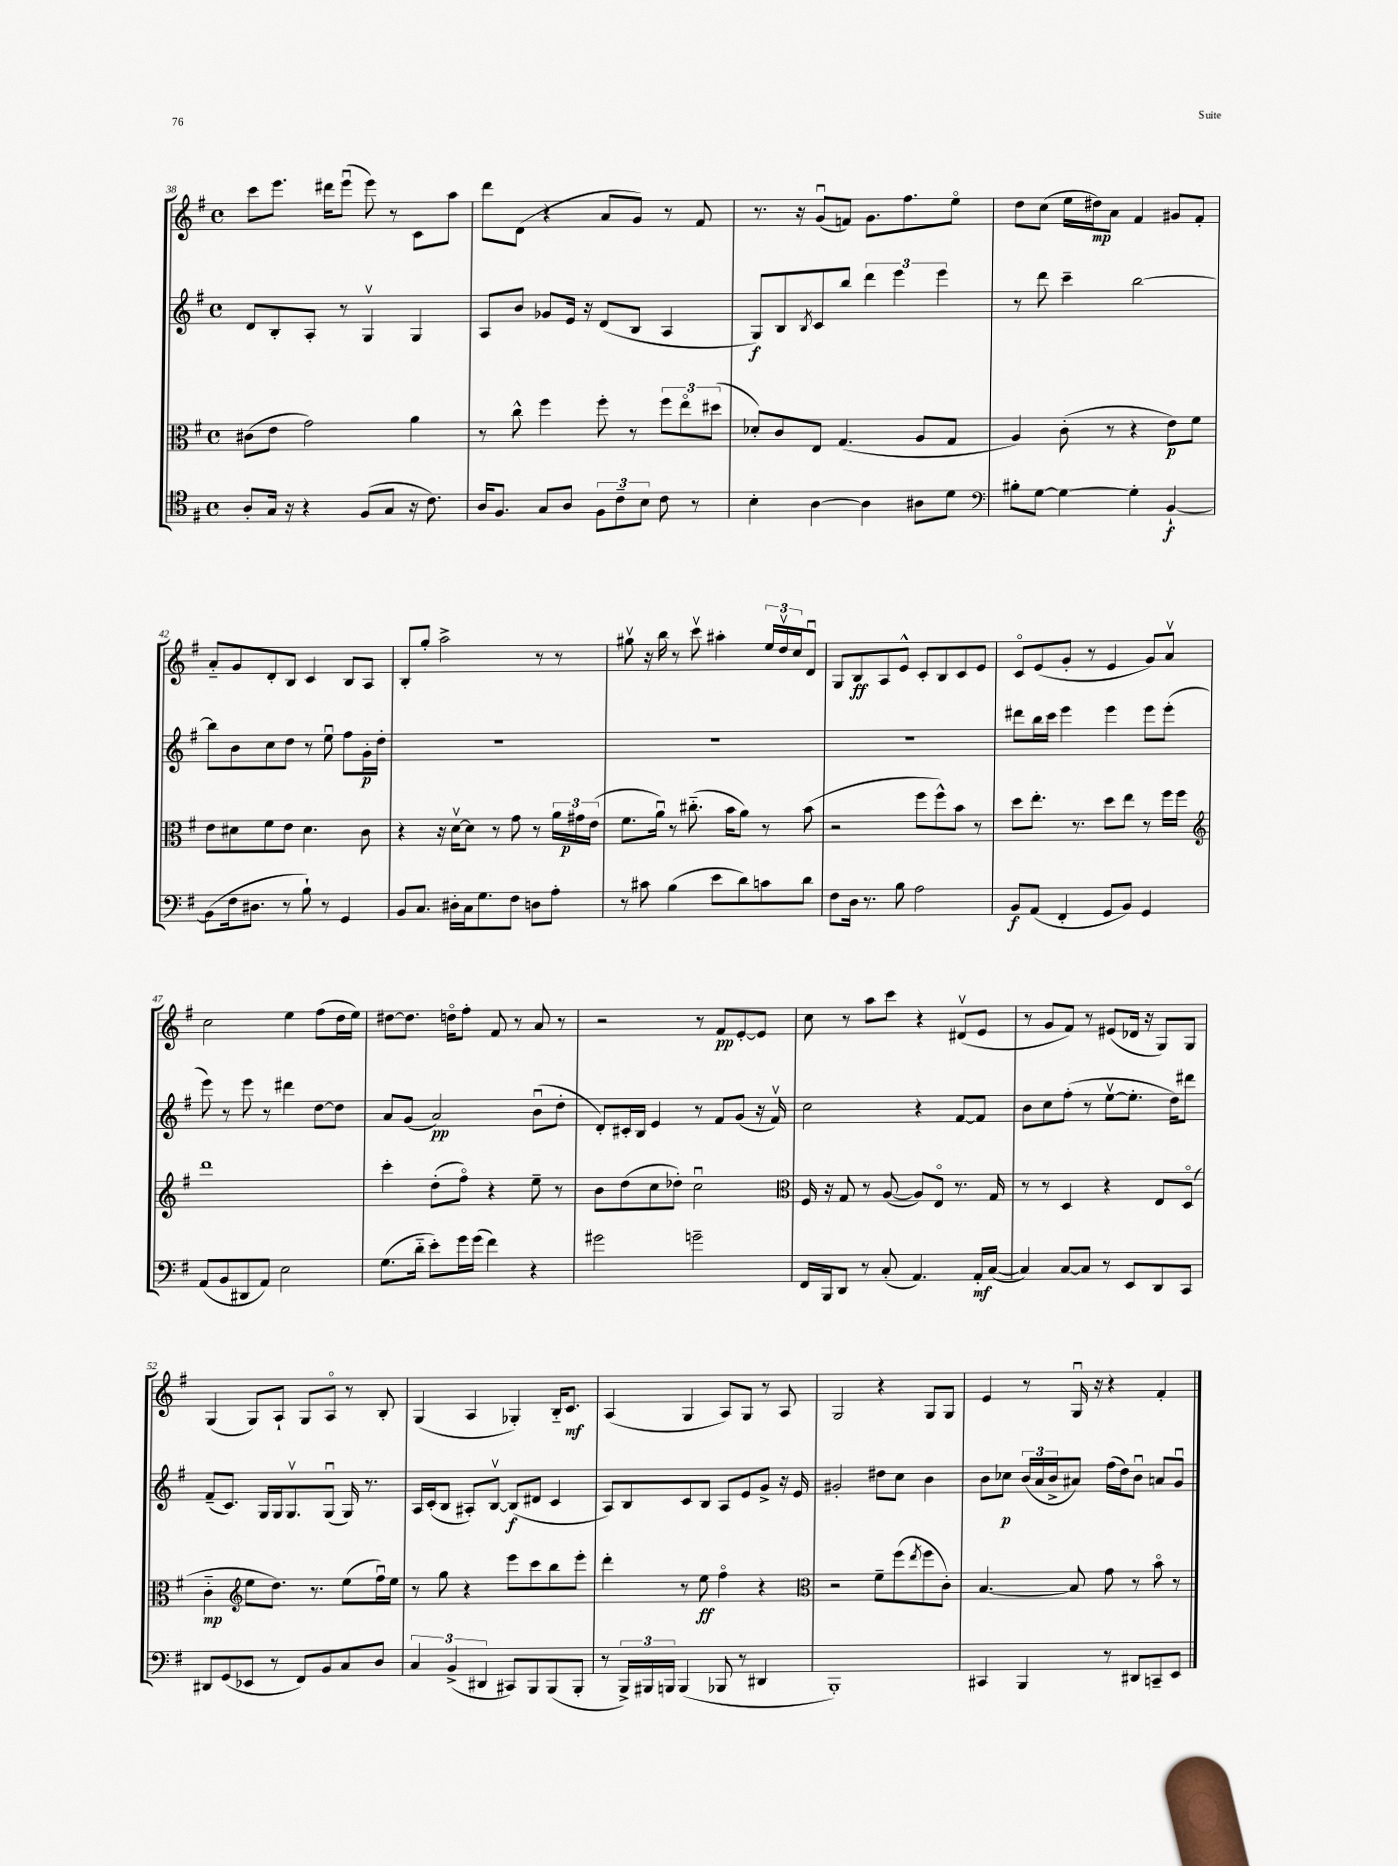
<<
\new StaffGroup <<
\new Staff = "s0" {
    \clef treble \key g \major \defaultTimeSignature \time 4/4
    c'''8 e'''8. dis'''16 e'''8\downbow( e'''8) r8 c'8 a''8 |
    d'''8 d'8( r4 a'8 g'8) r8 fis'8 |
    r8. r16 g'8\downbow( f'8) g'8. fis''8. e''8\flageolet |
    d''8 c''8( e''16 dis''16\mp) a'8 fis'4 gis'8 fis'8-. |
    a'8-_ g'8 d'8-. b8 c'4 b8 a8 |
    b8-. g''8-. a''2-> r8 r8 |
    gis''8\upbow r16 b''16 r8 c'''8\upbow ais''4-. \tuplet 3/2 { e''16 d''16\upbow c''16 } d'8\downbow |
    g8 b8\ff a8 e'8-^ c'8-. b8 c'8 e'8 |
    c'8\flageolet e'8( g'8-. r8 e'4 g'8) a'8\upbow |
    c''2 e''4 fis''8( d''16 e''16) |
    dis''8~ dis''8. d''16\flageolet fis''8-. fis'8 r8 a'8 r8 |
    r2 r8 fis'8\pp e'8~-. e'8 |
    c''8 r8 a''8 c'''8 r4 dis'8\upbow( e'8 |
    r8 g'8 fis'8) r8 eis'8( des'16 r16 g8) g8 |
    g4( g8) a8-! g8 a8\flageolet r8 b8-. |
    g4( a4 ges4-.) b16-_ c'8.\mf |
    a4( g4 a8) g8 r8 a8 |
    g2 r4 g8 g8 |
    e'4 r8 g16\downbow r16 r4 fis'4-. \bar "|." |
}
\new Staff = "s1" {
    \clef treble \key g \major \defaultTimeSignature \time 4/4
    d'8 b8-. a8-. r8 g4\upbow g4 |
    a8 b'8 ges'8 e'16 r16 d'8( b8 a4 |
    g8\f) b8 \acciaccatura { b8 } c'8 b''8 \tuplet 3/2 { d'''4 e'''4 e'''4 } |
    r8 d'''8 c'''4-- b''2~ |
    b''8 b'8 c''8 d''8 r8 e''8\downbow fis''8 g'16-.\p d''16-. |
    R1 |
    R1 |
    R1 |
    dis'''8 b''16 c'''16 e'''4 e'''4 e'''8 e'''8-.( |
    e'''8) r8 e'''8 r8 dis'''4 d''8~ d''8 |
    a'8 g'8( a'2\pp) b'8\downbow( d''8-. |
    d'8-.) cis'16-. b16 e'4 r8 fis'8 g'8( r16 fis'16\upbow) |
    c''2 r4 fis'8~ fis'8 |
    b'8 c''8 fis''8-.( r8 e''8~\upbow e''8.-. d''16) dis'''8 |
    fis'8--( c'8.) g16 g16 g8.\upbow g8\downbow( g16) r8. |
    a16 c'16-.( b8 ais8-.) b8~\upbow b8\f( dis'8 c'4 |
    a8) b8 c'8 b8 a8 e'8 g'8-> r16 e'16 |
    gis'2-. dis''8 c''8 b'4 |
    b'8 ces''8\p \tuplet 3/2 { b'16( a'16 b'16-> } ais'8) fis''16( d''16) b'8\downbow a'8 g'8\downbow \bar "|." |
}
\new Staff = "s2" {
    \clef alto \key g \major \defaultTimeSignature \time 4/4
    cis'8( e'8 g'2) a'4 |
    r8 c''8-^ fis''4 fis''8-. r8 \tuplet 3/2 { fis''8 e''8\flageolet dis''8( } |
    des'8-.) c'8 e8 g4.( a8 g8 |
    a4) c'8-.( r8 r4 e'8\p) fis'8 |
    e'8 dis'8 fis'8 e'8 dis'4. c'8 |
    r4 r16 d'16~\upbow d'8 r8 g'8 r8 \tuplet 3/2 { a'16 gis'16\p e'16( } |
    fis'8. a'16\downbow) r8 cis''8.-_( b'16 a'8) r8 b'8( |
    r2 fis''8 fis''8-^) b'8 r8 |
    d''8 e''8.-. r8. d''8 e''8 r8 fis''16 fis''16 |
    \clef treble d'''1 |
    c'''4-. d''8-.( fis''8\flageolet) r4 e''8-- r8 |
    b'8 d''8( c''8 des''8-.) c''2\downbow |
    \clef alto fis16 r16 g8 r8 a8~( a8) e8\flageolet r8. g16 |
    r8 r8 d4 r4 e8 d8\flageolet( |
    c'4-_\mp \clef treble e''8 d''8.) r8. e''8( fis''16\downbow) e''16 |
    r8 g''8 r4 e'''8 c'''8 b''8 e'''8-. |
    d'''4-. r8 e''8\ff fis''4\flageolet r4 |
    \clef alto r2 fis'8-- fis''8( \acciaccatura { e''8 } fis''8 c'8-.) |
    b4.~ b8 g'8 r8 b'8\flageolet r8 \bar "|." |
}
\new Staff = "s3" {
    \clef tenor \key g \major \defaultTimeSignature \time 4/4
    a8-. g16 r16 r4 fis8( g8 r16 c'8.) |
    a16 fis8. g8 a8 \tuplet 3/2 { fis8 c'8-- b8 } c'8 r8 |
    b4-. a4~ a4 ais8 d'8 |
    \clef bass bis8-. g8~ g4~ g4-. b,4~-!\f |
    b,8( fis16 dis8. r8 b8-!) r8 g,4 |
    b,8 c8. dis16-. c16 g8. fis8 d8 a8-. |
    r8 cis'8 b4( e'8 d'8) c'8 d'8 |
    fis8 d16 r8. b8 a2 |
    b,8\f a,8( fis,4-. g,8 b,8) g,4 |
    a,8( b,8 dis,8 a,8) e2 |
    g8.( d'16-_ e'8-.) g'16 g'16( fis'4) r4 |
    gis'2 g'2-- |
    fis,16 b,,16 d,8 r8 c8-.( a,4.) a,16-.\mf c16~( |
    c4) c8~ c8 r8 e,8 d,8 c,8 |
    dis,8 g,8( ees,8 r8 fis,8) b,8 c8 d8 |
    \tuplet 3/2 { c4 b,4->( dis,4 } cis,8) b,,8 b,,8( b,,8-. |
    r8 \tuplet 3/2 { b,,16->) bis,,16 b,,16 } b,,4( bes,,8 r8 dis,4 |
    b,,1-.) |
    cis,4 b,,4 r8 dis,8 c,8-- e,8 \bar "|." |
}
>>
>>
\layout { \context { \Score currentBarNumber = #38 } }
